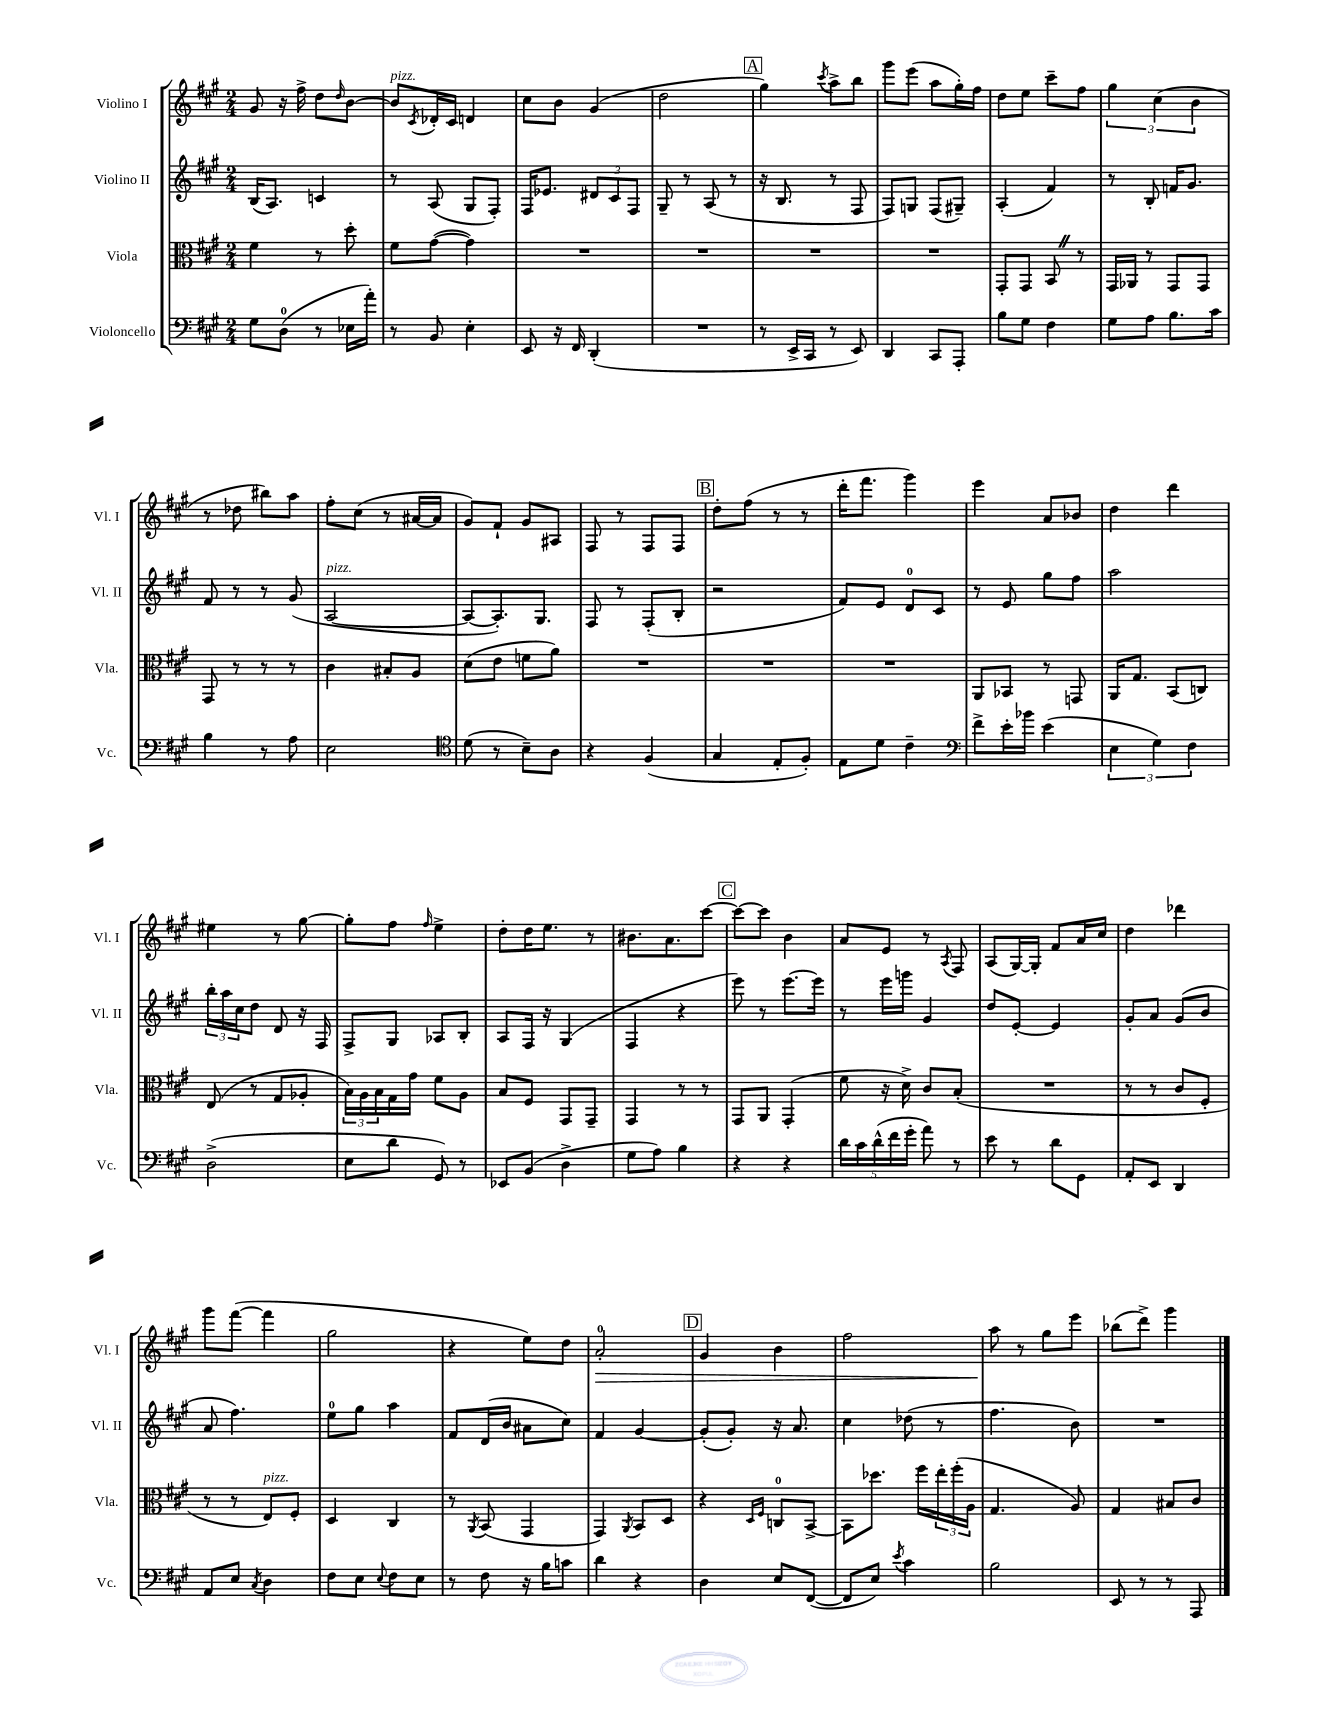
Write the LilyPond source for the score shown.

<<
\new StaffGroup <<
\new Staff = "s0" \with { instrumentName = "Violino I" shortInstrumentName = "Vl. I" } {
    \clef treble \key a \major \numericTimeSignature \time 2/4
    gis'8 r16 fis''16-> d''8 \grace { d''16 } b'8~ |
    b'8^\markup { \italic "pizz." } \acciaccatura { cis'8 } des'16-. cis'16 d'4 |
    cis''8 b'8 gis'4( |
    d''2 |
    \mark \markup { \box "A" } gis''4) \acciaccatura { cis'''8 } a''8-> b''8 |
    gis'''8 e'''8( a''8 gis''16-.) fis''16 |
    d''8 e''8 cis'''8-- fis''8 |
    \tuplet 3/2 { gis''4 cis''4( b'4 } |
    r8 des''8 bis''8) a''8 |
    fis''8-. cis''8( r8 ais'16~ ais'16 |
    gis'8) fis'8-! gis'8 ais8 |
    fis8 r8 fis8 fis8 |
    \mark \markup { \box "B" } d''8-. fis''8( r8 r8 |
    d'''16-. fis'''8. gis'''4) |
    e'''4 a'8 bes'8 |
    d''4 d'''4 |
    eis''4 r8 gis''8~ |
    gis''8-. fis''8 \grace { fis''16 } e''4-> |
    d''8-. d''16 e''8. r8 |
    bis'8. a'8. cis'''8~ |
    \mark \markup { \box "C" } cis'''8~ cis'''8 b'4 |
    a'8 e'8 r8 \acciaccatura { a8 } fis8 |
    a8( gis16~) gis16-. fis'8 a'16 cis''16 |
    d''4 des'''4 |
    gis'''8 fis'''8~( fis'''4 |
    gis''2 |
    r4 e''8) d''8 |
    a'2-0-.\> |
    \mark \markup { \box "D" } gis'4 b'4 |
    fis''2 |
    a''8\! r8 gis''8 e'''8 |
    bes''8( d'''8->) gis'''4 \bar "|." |
}
\new Staff = "s1" \with { instrumentName = "Violino II" shortInstrumentName = "Vl. II" } {
    \clef treble \key a \major \numericTimeSignature \time 2/4
    b16( a8.) c'4 |
    r8 a8( gis8 fis8-.) |
    fis16 ees'8. \tuplet 3/2 { dis'8 cis'8 fis8 } |
    gis8-- r8 a8( r8 |
    \mark \markup { \box "A" } r16 b8. r8 fis8 |
    fis8) g8 fis8( gis8--) |
    a4-.( fis'4) |
    r8 b8-. f'16 gis'8. |
    fis'8 r8 r8 gis'8( |
    a2~^\markup { \italic "pizz." } |
    a8~ a8.-.) gis8. |
    fis8 r8 fis8-.( b8-. |
    \mark \markup { \box "B" } r2 |
    fis'8) e'8 d'8-0 cis'8 |
    r8 e'8 gis''8 fis''8 |
    a''2 |
    \tuplet 3/2 { b''16-. a''16 cis''16 } d''8 d'8 r16 fis16 |
    fis8-> gis8 aes8 b8-. |
    a8 fis16 r16 gis4( |
    fis4 r4 |
    \mark \markup { \box "C" } e'''8) r8 e'''8.~ e'''16 |
    r8 e'''16 g'''16 gis'4 |
    d''8 e'8~-. e'4 |
    gis'8-. a'8 gis'8( b'8 |
    a'8 fis''4.) |
    e''8-0 gis''8 a''4 |
    fis'8 d'16( b'16 ais'8 cis''8) |
    fis'4 gis'4~ |
    \mark \markup { \box "D" } gis'8-.( gis'8-.) r16 a'8. |
    cis''4 des''8( r8 |
    fis''4. b'8) |
    R2 \bar "|." |
}
\new Staff = "s2" \with { instrumentName = "Viola" shortInstrumentName = "Vla." } {
    \clef alto \key a \major \numericTimeSignature \time 2/4
    fis'4 r8 d''8-. |
    fis'8 gis'8~( gis'4) |
    R2 |
    R2 |
    \mark \markup { \box "A" } R2 |
    R2 |
    gis,8-. gis,8 b,8 \once \override BreathingSign.text = \markup { \musicglyph "scripts.caesura.straight" } \breathe r8 |
    gis,16 aes,16 r8 gis,8 gis,8 |
    gis,8 r8 r8 r8 |
    cis'4 bis8-. a8 |
    d'8( e'8 f'8 a'8) |
    R2 |
    \mark \markup { \box "B" } R2 |
    R2 |
    a,8 bes,8 r8 g,8 |
    a,16 gis8. b,8( c8) |
    e8( r8 gis8 aes8-. |
    \tuplet 3/2 { b16) a16 b16 } gis16 gis'16 fis'8 a8 |
    b8 fis8 gis,8 gis,8-- |
    gis,4 r8 r8 |
    \mark \markup { \box "C" } gis,8 a,8 gis,4-.( |
    fis'8 r16 d'16->) cis'8 b8-.( |
    R2 |
    r8 r8 cis'8 fis8-. |
    r8 r8 e8^\markup { \italic "pizz." }) fis8-. |
    d4 cis4 |
    r8 \acciaccatura { a,8 } b,8( gis,4 |
    gis,4) \acciaccatura { a,8 } b,8 d8 |
    \mark \markup { \box "D" } r4 \grace { d16 fis16 } c8-0 b,8~-> |
    b,8 des''8. fis''16 \tuplet 3/2 { e''16-. fis''16-.( a16 } |
    gis4. a8) |
    gis4 bis8 cis'8 \bar "|." |
}
\new Staff = "s3" \with { instrumentName = "Violoncello" shortInstrumentName = "Vc." } {
    \clef bass \key a \major \numericTimeSignature \time 2/4
    gis8 d8-0( r8 ees16 a'16-.) |
    r8 b,8 e4-. |
    e,8 r16 fis,16 d,4-.( |
    R2 |
    \mark \markup { \box "A" } r8 e,16-> cis,16 r8 e,8) |
    d,4 cis,8 a,,8-. |
    b8 gis8 fis4 |
    gis8 a8 b8. cis'16 |
    b4 r8 a8 |
    e2 |
    \clef tenor d'8( r8 b8--) a8 |
    r4 fis4( |
    \mark \markup { \box "B" } gis4 e8-. fis8-.) |
    e8 d'8 cis'4-- |
    \clef bass fis'8-> e'16-. bes'16 e'4( |
    \tuplet 3/2 { e4 gis4) fis4 } |
    d2->( |
    e8 d'8 gis,8) r8 |
    ees,8 b,8( d4-> |
    gis8 a8) b4 |
    \mark \markup { \box "C" } r4 r4 |
    \tuplet 5/4 { d'16 cis'16 d'16-^( fis'16 gis'16-. } a'8) r8 |
    e'8 r8 d'8 gis,8 |
    a,8-. e,8 d,4 |
    a,8 e8 \acciaccatura { cis8 } d4 |
    fis8 e8 \appoggiatura { e8 } fis8 e8 |
    r8 fis8 r16 b16 c'8 |
    d'4 r4 |
    \mark \markup { \box "D" } d4 e8 fis,8~( |
    fis,8 e8) \acciaccatura { e'8 } cis'4 |
    b2 |
    e,8 r8 r8 a,,8 \bar "|." |
}
>>
>>
\layout { \context { \Score \remove "Bar_number_engraver" } }
